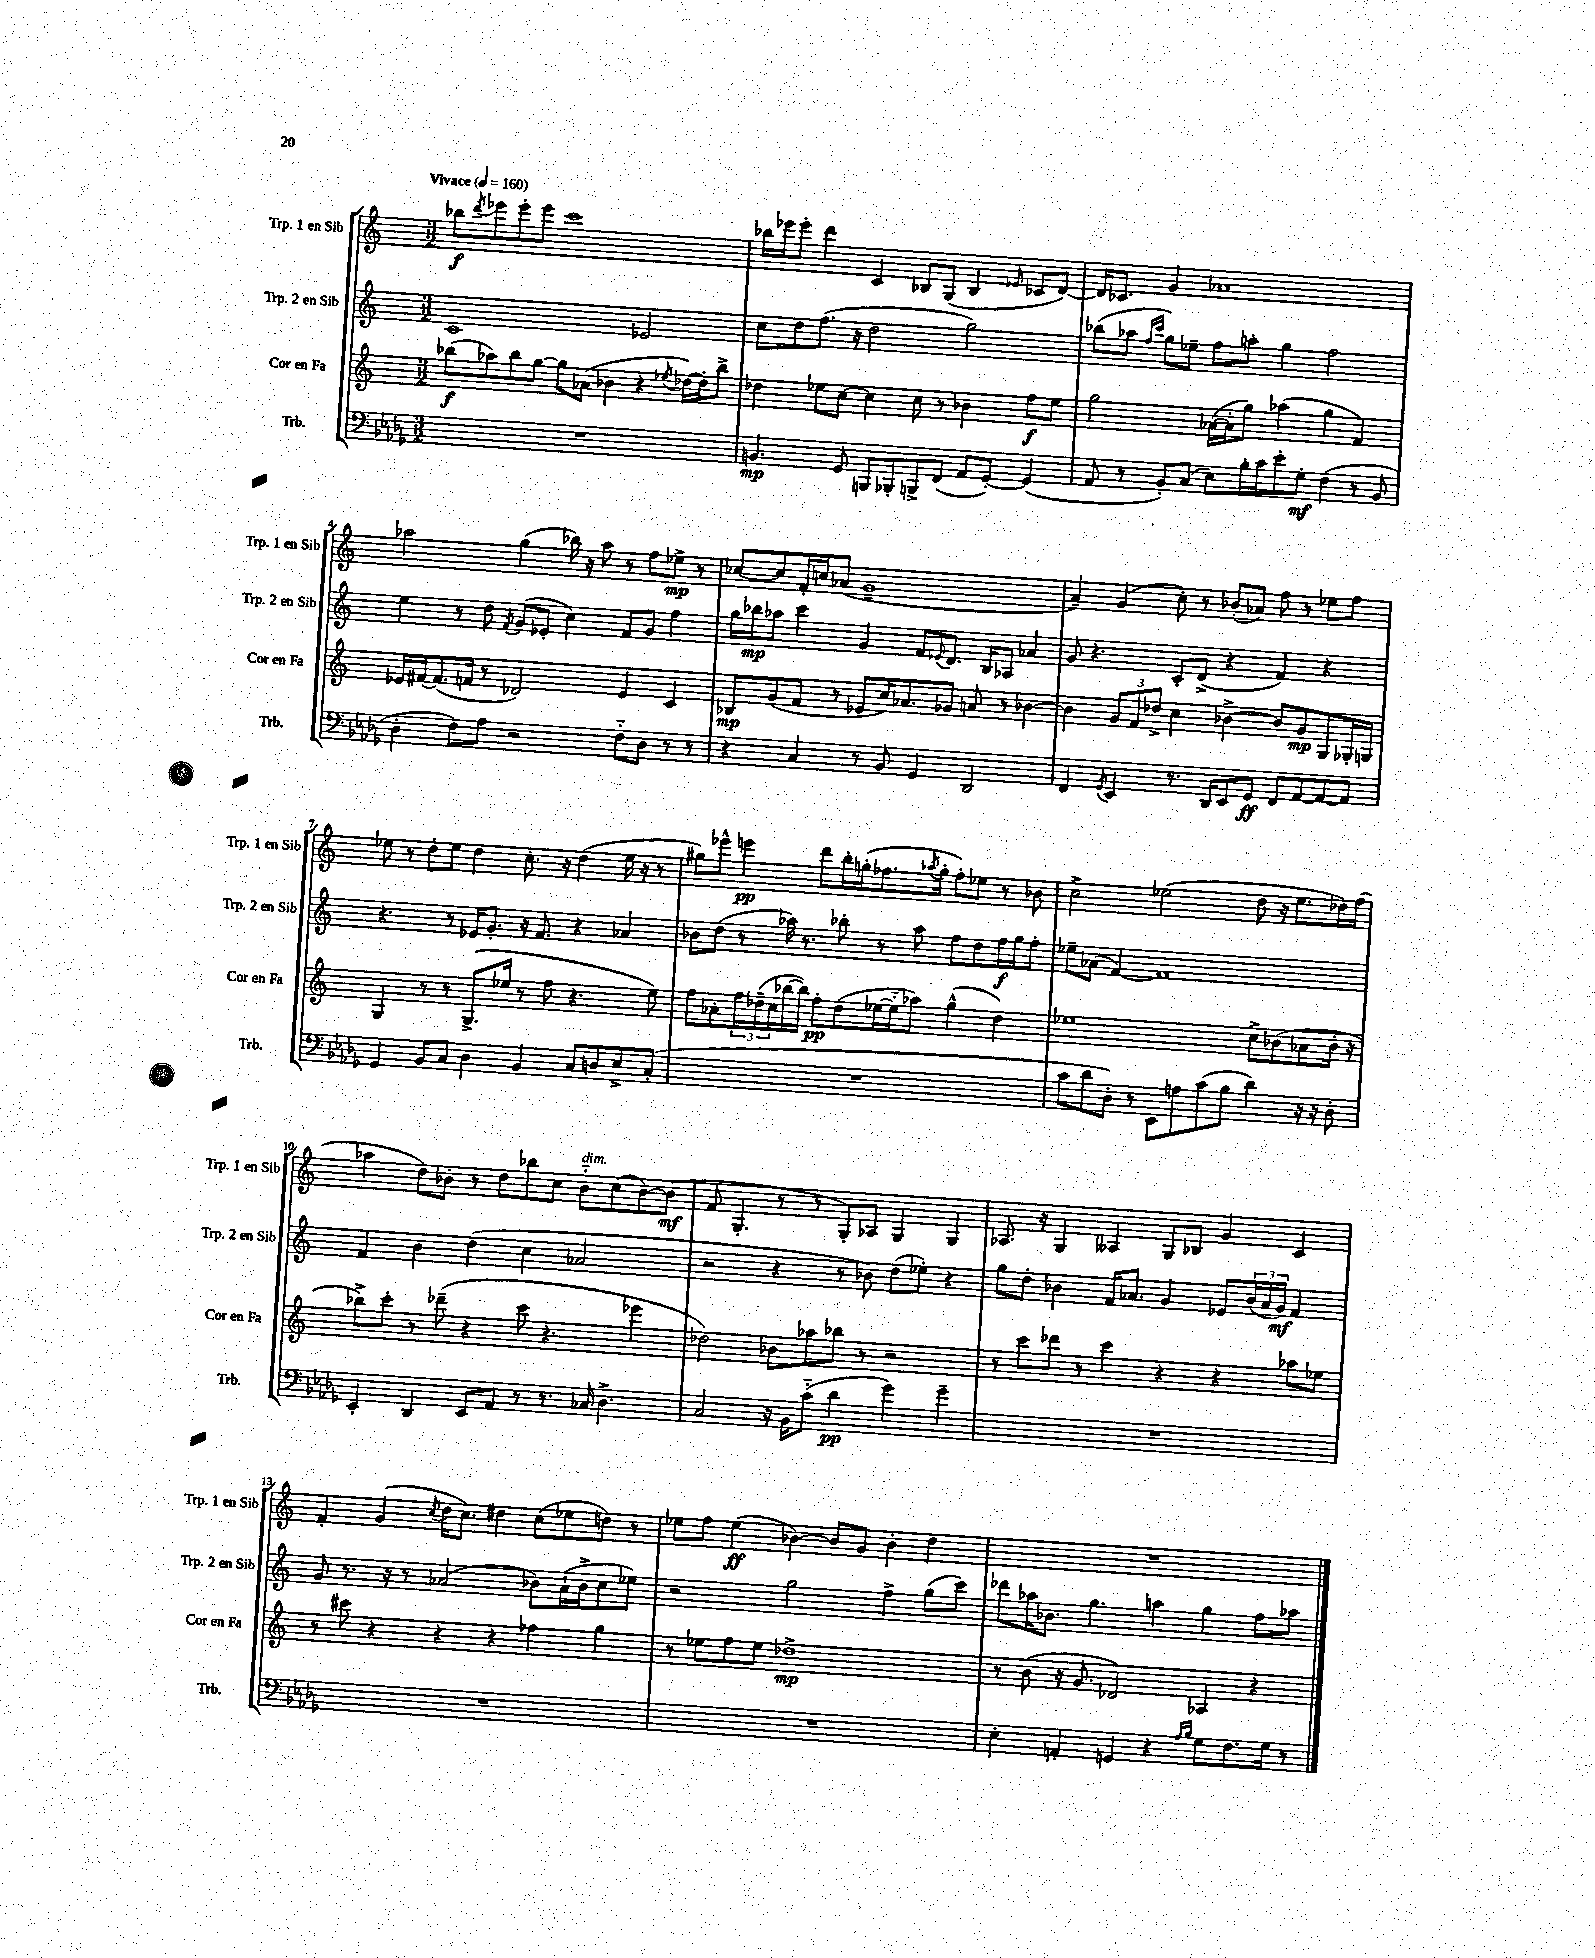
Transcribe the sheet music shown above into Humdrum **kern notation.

**kern	**kern	**kern	**kern
*staff4	*staff3	*staff2	*staff1
*clefF4	*clefG2	*clefG2	*clefG2
*k[b-e-a-d-g-]	*k[]	*k[]	*k[]
*M3/2	*M3/2	*M3/2	*M3/2
*MM160	*MM160	*MM160	*MM160
1.r	(8bb-\L	1c	8bb-\L
.	.	.	8qddd/
.	8aa-\)	.	8eee-\
.	8bb-\	.	8eee-'\
.	[8gg\J	.	8eee-\J
.	8gg\]L	.	1ccc
.	(8a-\J	.	.
.	4b-\	.	.
.	4r	2e-/	.
.	8qee-/	.	.
.	[16dd-\LL)	.	.
.	16dd-'\]J	.	.
.	8bb-^\J	.	.
=	=	=	=
4.BB/	4dd-\	8cc\L	16bb-\LL
.	.	.	16eee-\J
.	.	8dd\	8eee-'\J
.	8ee-\L	(8.ff\J	4ddd\
8GG-/	[8cc\J	.	.
.	.	16r	.
8BBB/L	4cc\]	2dd\	4c/
8BBB-'/	.	.	.
8BBB^/	8cc\	.	8B-/L
(8FF/J	8r	.	(8G/J
8AA-/L	4b-\	2gg\)	4B-/
[8GG-'/J)	.	.	.
.	.	.	16qqe-/
(4GG-/]	8ff\L	.	8c-/L
.	8ee-\J	.	[8d/J)
=	=	=	=
8AA-/	2gg\	(8bb-\L	16d/]LK
.	.	.	8.c-/J
8r	.	8aa-\J	.
.	.	16qqff/LL	.
.	.	16qqccc/JJ	.
8BB-'/L)	.	8gg\L)	4g/
(8C/J	.	8ee-~\J	.
8E-\L)	([16a-\LL	8ff\L	1a-
.	16a-'\]J	.	.
16B-'\L	8gg\J)	8aa'\J	.
16c\J	.	.	.
8e-'\	(4aa-\	4gg\	.
8G-'\J	.	.	.
(4F\	4gg\	2ff\	.
8r	4f/)	.	.
8BB-/	.	.	.
=	=	=	=
4D-'\	16e-/LL	4ee\	2aa-\
.	[16f#/J	.	.
.	(8.f#/]	.	.
8F\L)	.	8r	.
.	16f/Jk	.	.
8A-\J	8r	8dd\	.
.	.	8qf/	.
2r	2d-/)	(8g/L	(4gg\
.	.	8e-'/J	.
.	.	4cc\)	16bb-\)
.	.	.	16r
.	.	.	8aa-\
8F'~\L	4e-/	8f/L	8r
8D-\J	.	8g/J	8ff\L
8r	4c/	4ff\	8ee-^\J
8r	.	.	8r
=	=	=	=
4r	8B-/L	16gg\LL	[8cc-/L
.	.	16bb-\J	.
.	(8g/	8aa-\J	8cc-/]
4C/	8f/J	4ccc\	16f'/L
.	.	.	16cc/J
.	8r	.	(8a-/J
8r	8e-/L	4g/	1g~
8BB-/	16cc/K)	.	.
.	8.a-/	.	.
4GG-/	.	8f/L	.
.	.	8qqe-/	.
.	8g-/J	8.d/J	.
2DD-/	8a/	.	.
.	.	16B/LK	.
.	8r	8A-/J	.
.	[4b-\	4a-/	.
=	=	=	=
4FF/	4b-\]	8g/	4a~/)
.	.	4.r	.
8qGG-/	.	.	.
4EE-/	12g/L	.	(4g/
.	12f/	.	.
.	12dd-^/J	.	.
8.r	4cc\	8c'/L	8cc'\)
.	.	(8d^/J	8r
16DD-/LK	.	.	.
8EE-/	[4b-^\	4r	(8b-'/L
8GG-/J	.	.	8a-/J)
8FF/L	8b-/]L	4f/)	8ff\
[8AA-/	8g/	.	8r
8AA-/_	8G/	4r	8ee-\L
8AA-/]J	16G-'/L	.	8ff\J
.	16G/JJ	.	.
=	=	=	=
4GG-/	4G/	4.r	8ee-\
.	.	.	8r
8BB-/L	8r	.	8dd'\L
8C/J	8r	8r	8ee-\J
4D-\	(8.G^/L	16e-/LK	4dd\
.	.	8.g'/J	.
.	16ee-/Jk	.	.
4BB-/	8r	16r	8.cc'\
.	.	8.f/	.
.	8ff\	.	.
.	.	.	16r
8C/L	4.r	4r	(4dd\
8D/	.	.	.
8E-^/	.	4a-/	16ee-\
.	.	.	16r
(8C'/J	8ee-\)	.	8r
=	=	=	=
1.r	8ff\L	8b-\L	8gg#\L)
.	8a-'\	(8dd\J	8eee-^^\J
.	24ff\L	8r	4eee\
.	(24dd-~\	.	.
.	24cc\	.	.
.	[16bb-\	16aa-\)	.
.	16bb-\]JJ)	8.r	.
.	8ff'\L	.	8ddd\L
.	(8dd-\	8bb-'\	16bb'\L
.	.	.	(16gg'\J
.	[16ee-\L	8r	8.ff-\
.	16ee-'~\]J	.	.
.	8aa-\J)	8aa-\	.
.	.	.	8qaa-/
.	.	.	16gg'\Jk
.	(4gg^^\	8ff\L	8ff-'\L)
.	.	8dd\	8ee-\J
.	4dd-\)	16ff\L	8r
.	.	16gg\J	.
.	.	8ff'\J	8b-\
=	=	=	=
8c\L	1ee-	8ee-~\L	2cc^\
8d-\	.	(8a-\J	.
8D-'\J)	.	[4f/)	.
8r	.	.	.
8EE-\L	.	1f]	(2ee-\
8A\	.	.	.
(8c\	.	.	.
8B-\J	.	.	.
4d-\)	8cc^\L	.	8dd\
.	(8b-\	.	16r
.	.	.	8.ee-\L
16r	8a-\	.	.
16r	.	.	.
8D-'\	16b-'\Jk	.	16dd-\L)
.	16r	.	(16ff\JJ
=	=	=	=
4EE-'/	8bb-^\L)	4f/	4aa-\
.	8ccc'\J	.	.
4DD-/	8r	4b\	8dd\L)
.	(8ddd-~\	.	8b-'\J
8EE-/L	4r	(4dd\	8r
8AA-/J	.	.	8dd\L
8r	8ccc\	4cc\	8bb-\
8.r	4.r	.	8cc\J
.	.	2a-/	8b-'~\L
16C-/	.	.	.
4.D-^\	.	.	(8cc\
.	4eee-\	.	[8b-\)
.	.	.	(8b-\]J
=	=	=	=
2C/	2dd-\)	2r	8f/
.	.	.	4.G'/
16r	8b-\L	4r	8r
16BB-\LK	.	.	.
(8c'~\J	8aa-\	.	8r
4d-\	8bb-\J	8r	8G'/L)
.	8r	8b-\)	8A-/J
4g-\)	2r	(8dd\L	4G/
.	.	8ee-'\J)	.
4g-~\	.	4r	4G/
=	=	=	=
1.r	8r	8gg\L	8.A-/
.	8ccc\L	8dd'\J	.
.	.	.	16r
.	8ddd-\J	4b-\	4G/
.	8r	.	.
.	4ccc\	16f/LK	4A--/
.	.	8.a-/J	.
.	4r	4g/	8G/L
.	.	.	8B-/J
.	4r	8e-/L	4g/
.	.	(24b-/L	.
.	.	24a-/	.
.	.	24g/JJ)	.
.	8aa-\L	4f/	4c/
.	8ee-\J	.	.
=	=	=	=
1.r	8r	8g/	4f'/
.	8ccc#\	8.r	.
.	4r	.	(4g/
.	.	16r	.
.	.	8r	.
.	.	.	8qcc/
.	4r	(2a-/	16dd\LK
.	.	.	8.cc\J)
.	4r	.	4dd#\
.	4ff-\	8b-\L)	(8cc\L
.	.	(16a-`\L	8ee-\
.	.	16b-^\J	.
.	4gg\	8cc\	8dd\J)
.	.	8ee-\J)	8r
=	=	=	=
1.r	8r	2r	8ee-\L
.	8ee-\L	.	8ff\J
.	8ff\	.	(4ee-\
.	8ee-\J	.	.
.	1dd-^	2gg\	[4b-\)
.	.	.	8b-/]L
.	.	.	8g/J
.	.	4ff^\	4b-'\
.	.	(8gg\L	4dd\
.	.	8ccc\J)	.
=	=	=	=
4E-'\	8r	8ddd-\L	1.r
.	(8b\	16aa-\K	.
.	.	8.b-\J	.
4AA'/	16r	.	.
.	8.g/	.	.
.	.	4.gg\	.
4GG/	2d-/)	.	.
4r	.	4aa\	.
16qqA-/LL	.	.	.
16qqB-/JJ	.	.	.
8G-\L	4A-/	4gg\	.
8.F\	.	.	.
.	4r	8ff\L	.
16G-\Jk	.	.	.
8r	.	8aa-\J	.
==	==	==	==
*-	*-	*-	*-
